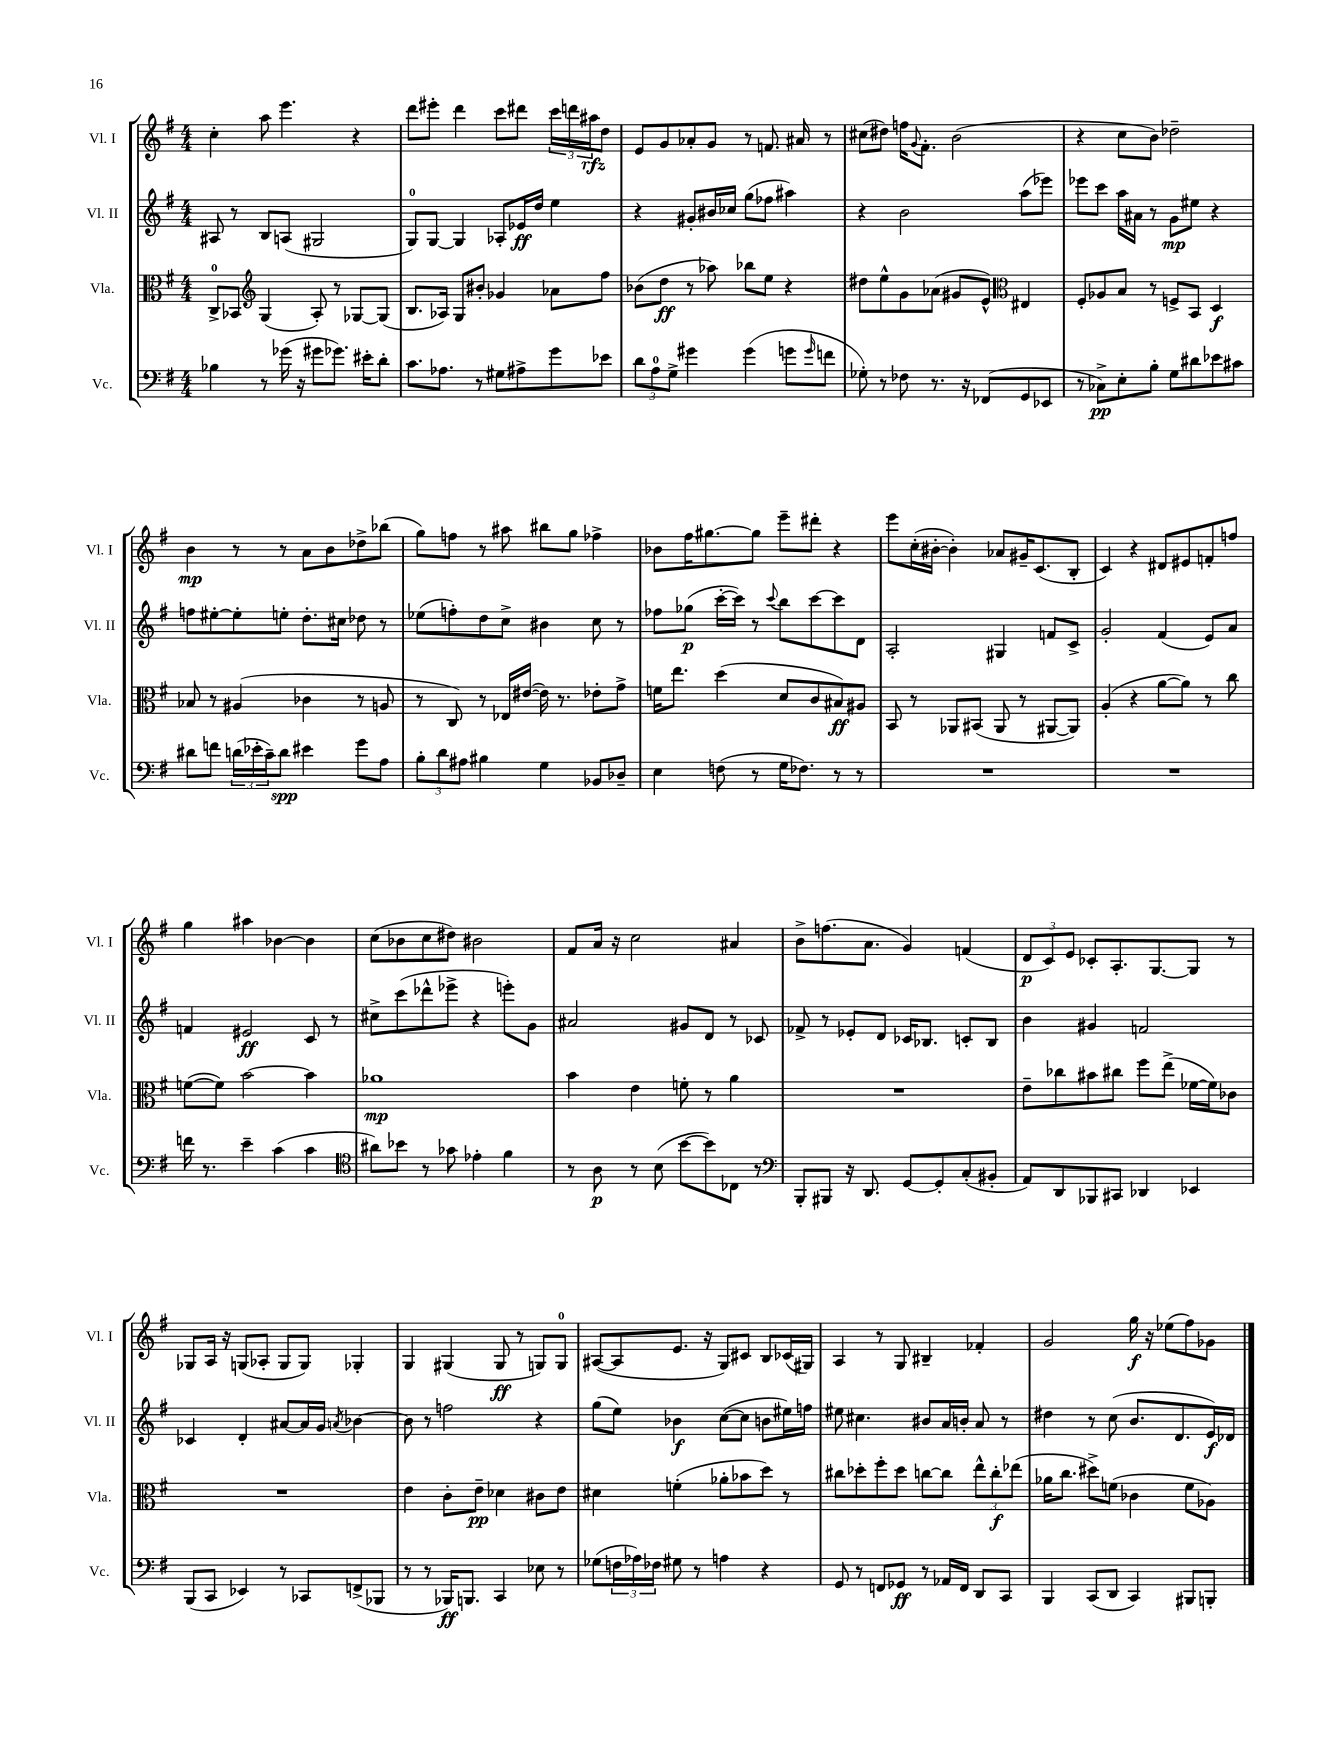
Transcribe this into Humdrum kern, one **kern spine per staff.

**kern	**dynam	**kern	**dynam	**kern	**dynam	**kern	**dynam
*part4	*part4	*part3	*part3	*part2	*part2	*part1	*part1
*staff4	*staff4	*staff3	*staff3	*staff2	*staff2	*staff1	*staff1
*I"Vc.	*	*I"Vla.	*	*I"Vl. II	*	*I"Vl. I	*
*I'Vc.	*	*I'Vla.	*	*I'Vl. II	*	*I'Vl. I	*
*clefF4	*	*clefC3	*	*clefG2	*	*clefG2	*
*k[f#]	*	*k[f#]	*	*k[f#]	*	*k[f#]	*
*M4/4	*	*M4/4	*	*M4/4	*	*M4/4	*
=81	=81	=81	=81	=81	=81	=81	=81
4B-X\	.	8C^/L	.	8A#X/	.	4cc'\	.
.	.	8BB-X/J	.	8r	.	.	.
*	*	*clefG2	*	*	*	*	*
8r	.	(4G/	.	8B/L	.	8aa\	.
(16g-X\	.	.	.	(8An/J	.	4.eee\	.
16r	.	.	.	.	.	.	.
8g#X\L	.	8A'/)	.	2G#X/	.	.	.
8.g-X\J)	.	8r	.	.	.	.	.
.	.	[8G-X/L	.	.	.	4r	.
16e#X'\KL	.	.	.	.	.	.	.
8d'\J	.	(8G-/J]	.	.	.	.	.
=82	=82	=82	=82	=82	=82	=82	=82
8.c\L	.	8.B/L	.	8G/L)	.	8ddd\L	.
.	.	.	.	[8G/J	.	8eee#X'\J	.
8.A-X\J	.	16A-X/Jk)	.	.	.	.	.
.	.	8G/L	.	4G/]	.	4ddd\	.
8r	.	8b#X'/J	.	.	.	.	.
8G#X\L	.	4g-X/	.	8A-X'/L	.	8ccc\L	.
8A#X^\	.	.	.	16e-X/L	ff	8ddd#X\J	.
.	.	.	.	16dd/JJ	.	.	.
8g\	.	8a-X\L	.	4ee\	.	24ccc\LL	.
.	.	.	.	.	.	24dddn\	.
.	.	.	.	.	.	24aa#X\J	rfz
8e-X\J	.	8ff#\J	.	.	.	8dd\J	.
=83	=83	=83	=83	=83	=83	=83	=83
12d\L	.	(8b-X\L	.	4r	.	8e/L	.
12A\	.	.	.	.	.	.	.
.	.	8dd\J	ff	.	.	8g/	.
12G^\J	.	.	.	.	.	.	.
4g#X\	.	8r	.	8g#X'/L	.	8a-X'/	.
.	.	8aa-X\)	.	16b#X/L	.	8g/J	.
.	.	.	.	16cc-X/JJ	.	.	.
(4g#\	.	8bb-X\L	.	(8gg\L	.	8r	.
.	.	8ee\J	.	8ff-X\J	.	8.fn/	.
8gn\L	.	4r	.	4aa#X\)	.	.	.
.	.	.	.	.	.	16a#X/	.
16qqg/	.	.	.	.	.	.	.
8fn\J	.	.	.	.	.	8r	.
=84	=84	=84	=84	=84	=84	=84	=84
8G-X'\)	.	8dd#X\L	.	4r	.	(8cc#X\L	.
8r	.	8ee^^\	.	.	.	8dd#X\J)	.
8F-X\	.	8g\	.	2b\	.	16ffn\KL	.
.	.	.	.	.	.	8qqg/	.
.	.	.	.	.	.	8.f#'\J	.
8.r	.	(8a-X\J	.	.	.	.	.
.	.	8g#X/L	.	.	.	(2b\	.
16r	.	.	.	.	.	.	.
(8FF-X/L	.	8e^^/J)	.	.	.	.	.
*	*	*clefC3	*	*	*	*	*
8GG/	.	4E#X/	.	(8aa\L	.	.	.
8EE-X/J	.	.	.	8eee-X\J)	.	.	.
=85	=85	=85	=85	=85	=85	=85	=85
8r	.	8F#'/L	.	8eee-X\L	.	4r	.
8C-X^\L)	pp	8A-X/	.	8ccc\J	.	.	.
8E'\	.	8B/J	.	16aa\LL	.	8cc\L	.
.	.	.	.	16a#X\JJ	.	.	.
8B'\J	.	8r	.	8r	.	8b\J)	.
8G\L	.	8Fn^/L	.	8g\L	mp	2dd-X~\	.
8d#X\	.	8BB/J	.	8ee#X\J	.	.	.
8e-X\	.	4D/	f	4r	.	.	.
8c#X\J	.	.	.	.	.	.	.
!!LO:LB:g=z
=86	=86	=86	=86	=86	=86	=86	=86
8d#X\L	.	8B-X/	.	8ffn\L	.	4b\	mp
8fn\J	.	8r	.	[8ee#X'\	.	.	.
(24dn\LL	.	(4A#X/	.	8ee#'\]	.	8r	.
24e-X'\	.	.	.	.	.	.	.
24c~\J)	.	.	.	.	.	.	.
8d\J	spp	.	.	8een'\J	.	8r	.
4e#X\	.	4c-X\	.	8.dd'\L	.	8a\L	.
.	.	.	.	.	.	8b\	.
.	.	.	.	16cc#X\Jk	.	.	.
8g\L	.	8r	.	8dd-X\	.	8dd-X^\	.
8A\J	.	8An/	.	8r	.	(8bb-X\J	.
=87	=87	=87	=87	=87	=87	=87	=87
12B'\L	.	8r	.	(8ee-X\L	.	8gg\L)	.
12d\	.	.	.	.	.	.	.
.	.	8C/)	.	8ffn'\)	.	8ffn\J	.
12A#X\J	.	.	.	.	.	.	.
4B#X\	.	8r	.	8dd\	.	8r	.
.	.	16E-X/LL	.	8cc^\J	.	8aa#X\	.
.	.	([16e#X/JJ	.	.	.	.	.
4G\	.	16e#\])	.	4b#X\	.	8bb#X\L	.
.	.	8.r	.	.	.	.	.
.	.	.	.	.	.	8gg\J	.
8BB-X/L	.	8e-X'\L	.	8cc\	.	4ff-X^\	.
8D-X~/J	.	8g^\J	.	8r	.	.	.
=88	=88	=88	=88	=88	=88	=88	=88
4E\	.	16fn\KL	.	8ff-X\L	.	8b-X\L	.
.	.	8.ee\J	.	.	.	.	.
.	.	.	.	(8gg-X\J	p	16ff#\K	.
.	.	.	.	.	.	[8.gg#X\	.
(8Fn\	.	(4dd\	.	[16ccc'\LL	.	.	.
.	.	.	.	16ccc\JJ])	.	.	.
8r	.	.	.	8r	.	8gg#\J]	.
.	.	.	.	8qqccc/	.	.	.
16G\KL	.	8d/L	.	8bb\L	.	8eee~\L	.
8.F-X\J)	.	.	.	.	.	.	.
.	.	8c/	.	[8ccc\	.	8ddd#X'\J	.
8r	.	8B#X/)	ff	8ccc\]	.	4r	.
8r	.	8A#X/J	.	8d\J	.	.	.
=89	=89	=89	=89	=89	=89	=89	=89
1r	.	8BB/	.	2A'/	.	8eee\L	.
.	.	8r	.	.	.	(16cc'\L	.
.	.	.	.	.	.	[16b#X'\JJ	.
.	.	8AA-X/L	.	.	.	4b#'\])	.
.	.	(8BB#X/J	.	.	.	.	.
.	.	8AA-/	.	4G#X/	.	8a-X/L	.
.	.	8r	.	.	.	16g#X~/K	.
.	.	.	.	.	.	(8.c/	.
.	.	[8AA#X/L	.	8fn/L	.	.	.
.	.	8AA#/J])	.	8c^/J	.	8B'/J	.
=90	=90	=90	=90	=90	=90	=90	=90
1r	.	(4A'/	.	2g'/	.	4c/)	.
.	.	4r	.	.	.	4r	.
.	.	[8a\L	.	(4f#/	.	8d#X/L	.
.	.	8a\J])	.	.	.	8e#X/	.
.	.	8r	.	8e/L)	.	8fn'/	.
.	.	8cc\	.	8a/J	.	8ffn/J	.
!!LO:LB:g=z
=91	=91	=91	=91	=91	=91	=91	=91
16fn\	.	([8fn\L	.	4fn/	.	4gg\	.
8.r	.	.	.	.	.	.	.
.	.	8f\J])	.	.	.	.	.
4e~\	.	[2b\	.	2e#X/	ff	4aa#X\	.
(4c\	.	.	.	.	.	[4b-X\	.
4c\	.	4b\]	.	8c/	.	4b-\]	.
.	.	.	.	8r	.	.	.
=92	=92	=92	=92	=92	=92	=92	=92
*clefC4	*	*	*	*	*	*	*
8a#X\L)	.	1a-X	mp	8cc#X^\L	.	(8cc\L	.
8b-X\J	.	.	.	(8ccc\	.	8b-X\	.
8r	.	.	.	8ddd-X^^\	.	8cc\	.
8g-X\	.	.	.	8eee-X^\J	.	8dd#X\J)	.
4e-X'\	.	.	.	4r	.	2b#X\	.
4f#\	.	.	.	8eeen'\L)	.	.	.
.	.	.	.	8g\J	.	.	.
=93	=93	=93	=93	=93	=93	=93	=93
8r	.	4b\	.	2a#X/	.	8f#/L	.
8A\	p	.	.	.	.	16a/Jk	.
.	.	.	.	.	.	16r	.
8r	.	4e\	.	.	.	2cc\	.
(8B\	.	.	.	.	.	.	.
[8b\L	.	8fn'\	.	8g#X/L	.	.	.
8b\])	.	8r	.	8d/J	.	.	.
8C-X\J	.	4a\	.	8r	.	4a#X/	.
8r	.	.	.	8c-X/	.	.	.
=94	=94	=94	=94	=94	=94	=94	=94
*clefF4	*	*	*	*	*	*	*
8BBB'/L	.	1r	.	8f-X^/	.	8b^\L	.
8BBB#X/J	.	.	.	8r	.	(8.ffn\	.
16r	.	.	.	8e-X'/L	.	.	.
8.DD/	.	.	.	.	.	8.a\J	.
.	.	.	.	8d/J	.	.	.
[8GG/L	.	.	.	16c-X/KL	.	4g/)	.
.	.	.	.	8.B-X/J	.	.	.
8GG'/]	.	.	.	.	.	.	.
(8C'/	.	.	.	8cn'/L	.	(4fn/	.
8BB#X'/J	.	.	.	8B-/J	.	.	.
=95	=95	=95	=95	=95	=95	=95	=95
8AA/L)	.	8e~\L	.	4b\	.	12d/L	p
.	.	.	.	.	.	12c/)	.
8DD/	.	8cc-X\	.	.	.	.	.
.	.	.	.	.	.	12e/J	.
8BBB-X/	.	8b#X\	.	4g#X/	.	8c-X'/L	.
8CC#X/J	.	8cc#X\J	.	.	.	8.A'/	.
4DD-X/	.	8ff#\L	.	2fn/	.	.	.
.	.	.	.	.	.	[8.G/	.
.	.	(8ee^\J	.	.	.	.	.
4EE-X/	.	[16f-X\LL	.	.	.	8G/J]	.
.	.	16f-\J])	.	.	.	.	.
.	.	8c-X\J	.	.	.	8r	.
!!LO:LB:g=z
=96	=96	=96	=96	=96	=96	=96	=96
(8BBB/L	.	1r	.	4c-X/	.	8G-X/L	.
8CC/J	.	.	.	.	.	16A/Jk	.
.	.	.	.	.	.	16r	.
4EE-X/)	.	.	.	4d'/	.	(8Gn/L	.
.	.	.	.	.	.	8A-X'/J	.
8r	.	.	.	[8a#X/L	.	8G/L	.
8CC-X/L	.	.	.	16a#/L]	.	8G/J)	.
.	.	.	.	16g/JJ	.	.	.
.	.	.	.	8qan/	.	.	.
(8FFn^/	.	.	.	[4b-X\	.	4G-X'/	.
8BBB-X/J	.	.	.	.	.	.	.
=97	=97	=97	=97	=97	=97	=97	=97
8r	.	4e\	.	8b-\]	.	4G/	.
8r	.	.	.	8r	.	.	.
16BBB-X/KL)	ff	8c'\L	.	2ffn\	.	(4G#X/	.
8.BBBn/J	.	.	.	.	.	.	.
.	.	8e~\J	pp	.	.	.	.
4CC/	.	4d-X\	.	.	.	8G#/	ff
.	.	.	.	.	.	8r	.
8E-X\	.	8c#X\L	.	4r	.	8Gn/L)	.
8r	.	8e\J	.	.	.	8G/J	.
=98	=98	=98	=98	=98	=98	=98	=98
(8G-X\L	.	4d#X\	.	(8gg\L	.	([8A#X/L	.
24Fn\L	.	.	.	8ee\J)	.	8A#/]	.
24A-X\)	.	.	.	.	.	.	.
24F-X\JJ	.	.	.	.	.	.	.
8G#X\	.	(4fn'\	.	4b-X\	f	8.e/J	.
8r	.	.	.	.	.	.	.
.	.	.	.	.	.	16r	.
4An\	.	8a-X'\L	.	([8cc\L	.	8G/L)	.
.	.	8b-X\	.	8cc\J]	.	8c#X/J	.
4r	.	8dd\J)	.	8bn\L	.	8B/L	.
.	.	8r	.	16ee#X\L)	.	(16c-X/L	.
.	.	.	.	16ffn\JJ	.	16G#X/JJ)	.
=99	=99	=99	=99	=99	=99	=99	=99
8GG/	.	8cc#X\L	.	8ee#X\	.	4A/	.
8r	.	8dd-X'\	.	4.cc#X\	.	.	.
8FFn/L	.	8ff#'\	.	.	.	8r	.
8GG-X/J	ff	8dd-\J	.	.	.	8G/	.
8r	.	[8ccn\L	.	8b#X/L	.	4B#X~/	.
16AA-X/LL	.	8cc\J]	.	16a/L	.	.	.
16FF/JJ	.	.	.	16bn'/JJ	.	.	.
8DD/L	.	12ee^^\L	.	8a/	.	4f-X'/	.
.	.	12cc'\	f	.	.	.	.
8CC/J	.	.	.	8r	.	.	.
.	.	(12ee-X\J	.	.	.	.	.
=100	=100	=100	=100	=100	=100	=100	=100
4BBB/	.	16a-X\KL	.	4dd#X\	.	2g/	.
.	.	8.cc\J	.	.	.	.	.
(8CC/L	.	8dd#X^\L)	.	8r	.	.	.
8DD/J	.	(8fn\J	.	(8cc\	.	.	.
4CC/)	.	4c-X\	.	8.b/L	.	16gg\	f
.	.	.	.	.	.	16r	.
.	.	.	.	.	.	(8ee-X\L	.
.	.	.	.	8.d/	.	.	.
8BBB#X/L	.	8f\L	.	.	.	8ff#\)	.
8BBBn'/J	.	8A-X\J)	.	16e/L)	f	8g-X\J	.
.	.	.	.	16d-X/JJ	.	.	.
==	==	==	==	==	==	==	==
*-	*-	*-	*-	*-	*-	*-	*-
